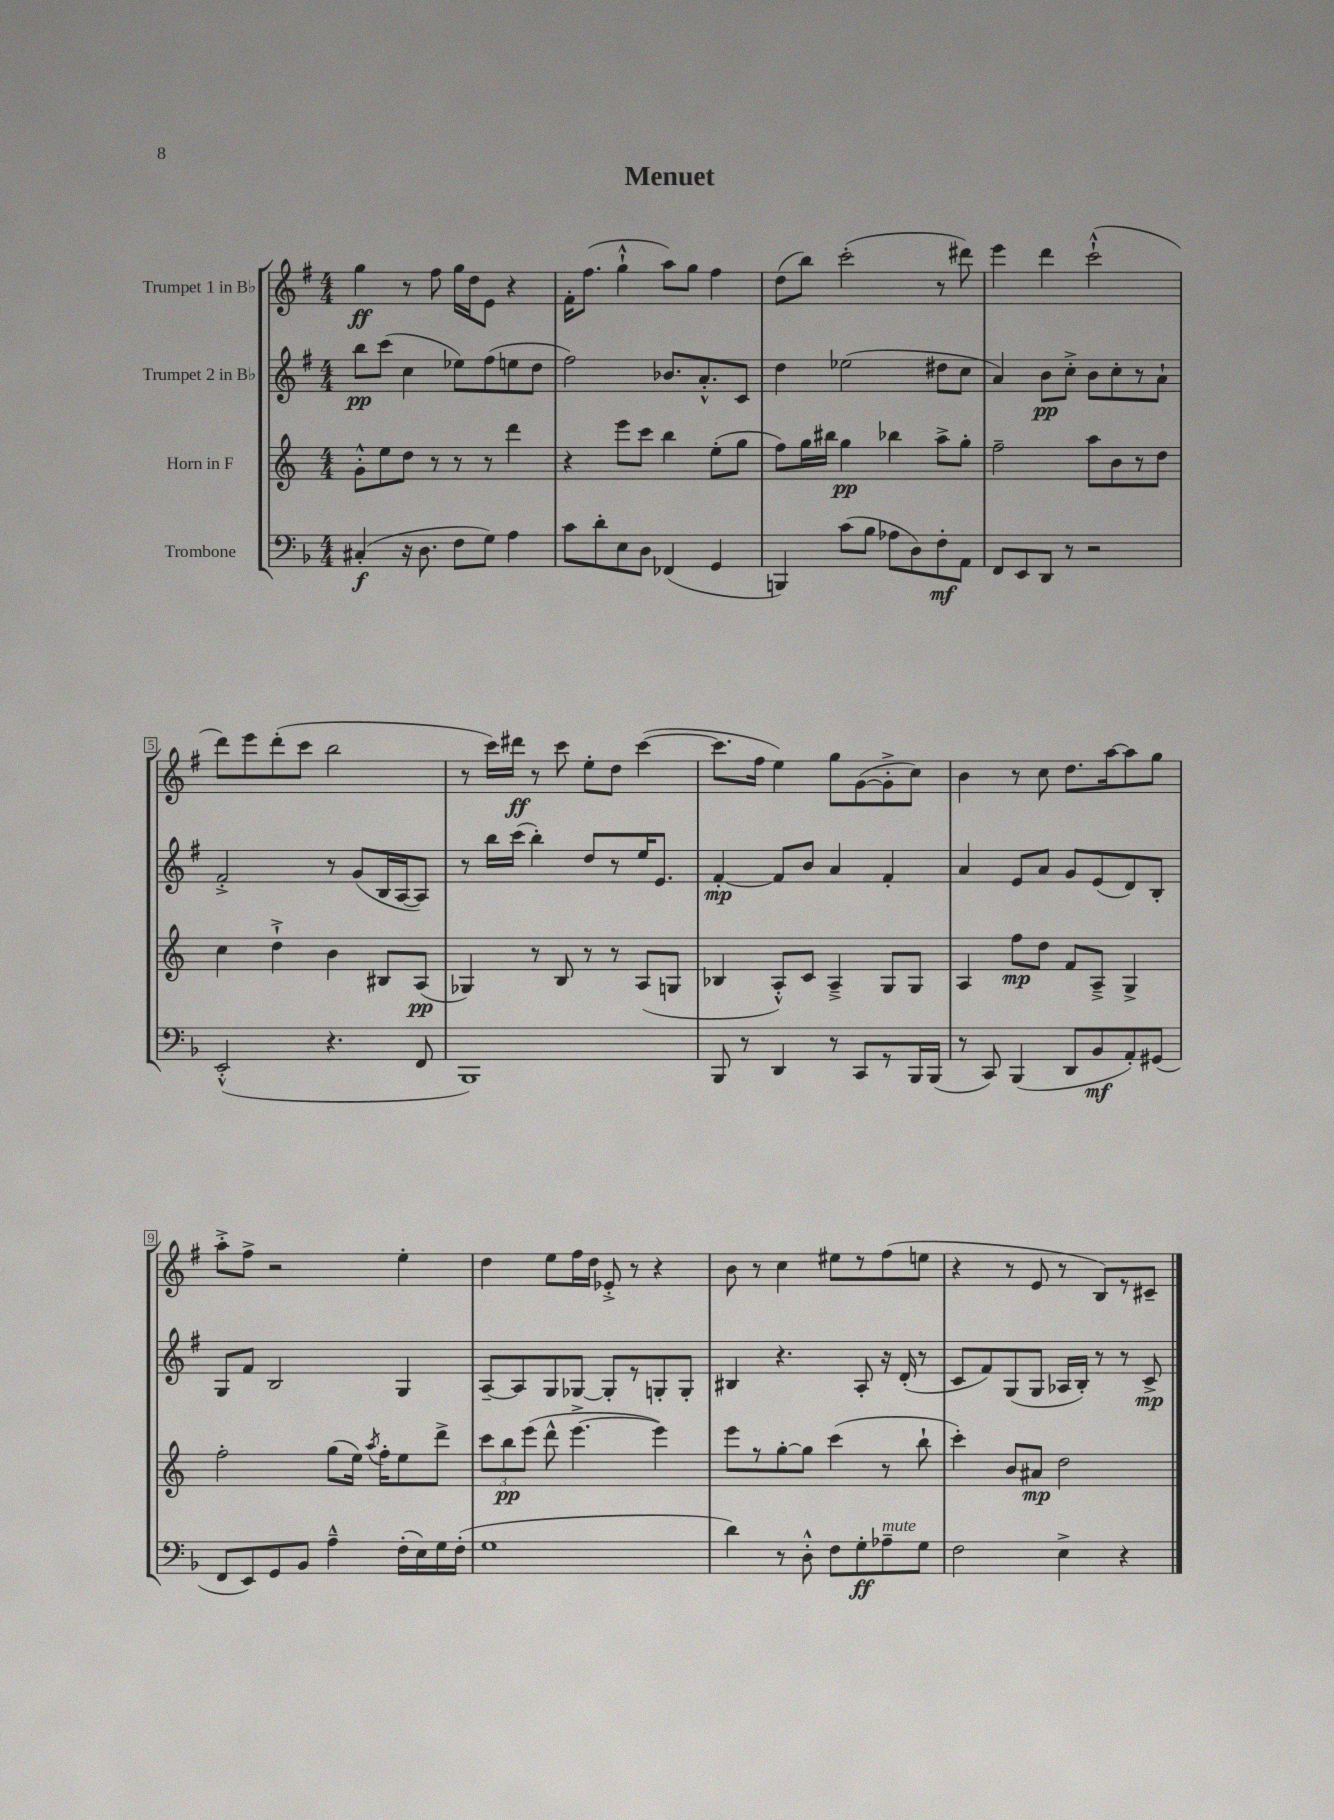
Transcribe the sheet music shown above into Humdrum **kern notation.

**kern	**kern	**kern	**kern
*staff4	*staff3	*staff2	*staff1
*clefF4	*clefG2	*clefG2	*clefG2
*k[b-]	*k[]	*k[f#]	*k[f#]
*M4/4	*M4/4	*M4/4	*M4/4
(4C#'	8g'^^	8bb	4gg
.	8ee	(8ccc	.
16r	8dd	4cc	8r
8.D	.	.	.
.	8r	.	8ff#
8F	8r	8ee-)	16gg
.	.	.	16dd
8G)	8r	(8ff#	8e
4A	4ddd	8ee	4r
.	.	8dd	.
=	=	=	=
8c	4r	2ff#)	16f#'
.	.	.	(8.ff#
8d'	.	.	.
8E	8eee	.	4gg`^^
8D	8ccc	.	.
(4FF-	4bb	8.b-	8aa)
.	.	.	8gg
.	.	8.a'^^	.
4GG	(8ee'	.	4ff#
.	8gg	8c	.
=	=	=	=
4BBB)	8ff)	4dd	(8dd
.	16gg	.	8bb)
.	16bb#	.	.
(8c	4gg	(2ee-	(2ccc'
8B-	.	.	.
8A-	4bb-	.	.
8D)	.	.	.
8F'	8aa^	8dd#	8r
8AA	8gg'	8cc	8ddd#)
=	=	=	=
8FF	2ff~	4a)	4eee
8EE	.	.	.
8DD	.	8b	4ddd
8r	.	8cc'^	.
2r	8aa	8b	(2ccc`^^
.	8b	8cc'	.
.	8r	8r	.
.	8dd	8a`	.
=	=	=	=
(2EE'^^	4cc	2f#'^	8ddd)
.	.	.	8eee
.	4dd`^	.	(8ddd'
.	.	.	8ccc
4.r	4b	8r	2bb
.	.	(8g	.
.	8B#	16B	.
.	.	[16A	.
8FF	(8A	8A])	.
=	=	=	=
1BBB-)	4G-)	8r	8r
.	.	16bb	16ccc)
.	.	(16ccc	16ddd#
.	8r	4bb')	8r
.	8B	.	8ccc
.	8r	8dd	8ee'
.	8r	8r	8dd
.	(8A	16ee	([4ccc
.	.	8.e	.
.	8G	.	.
=	=	=	=
8BBB-	4B-	[4f#'	8.ccc]
8r	.	.	.
.	.	.	16ff#
4DD	8A'^^)	8f#]	4ee)
.	8c	8b	.
8r	4A~^	4a	8gg
8CC	.	.	([8g
8r	8G	4f#'	8g'^]
16BBB-	8G	.	8cc)
(16BBB-	.	.	.
=	=	=	=
8r	4A	4a	4b
8CC)	.	.	.
(4BBB-	8ff	8e	8r
.	8dd	8a	8cc
8DD	8f	8g	8.dd
8BB-	8A~^	(8e	.
.	.	.	[16aa
8AA')	4G^	8d)	8aa]
(8GG#	.	8B'	8gg
=	=	=	=
8FF	2ff'	8G	8aa'^
8EE)	.	8f#	8ff#^
8GG	.	2B	2r
8BB-	.	.	.
4A~^^	(8gg	.	.
.	16ee)	.	.
.	8qaa	.	.
.	16ff'	.	.
(16F'	8ee	4G	4ee'
16E)	.	.	.
16G	8ddd^	.	.
(16F'	.	.	.
=	=	=	=
1G	12ccc	[8A~	4dd
.	12bb	.	.
.	.	8A]	.
.	(12eee	.	.
.	8ddd^^	8G	8ee
.	[4.eee^	[8G-	16ff#
.	.	.	16dd
.	.	8G-']	8e-'^
.	.	8r	8r
.	4eee])	8G'	4r
.	.	8G'	.
=	=	=	=
4d)	8eee	4B#	8b
.	8r	.	8r
8r	[8gg'	4.r	4cc
8D'^^	8gg]	.	.
8F	(4ccc	.	8ee#
8G'	.	8A'	8r
8A-~	8r	16r	(8ff#
.	.	(16d'	.
8G	8bb`	8r	8ee
=	=	=	=
2F	4ccc')	8c	4r
.	.	8f#)	.
.	8b	(8G	8r
.	8a#	8G	8e
4E^	2dd	16A-	8r
.	.	16B')	.
.	.	8r	8B)
4r	.	8r	8r
.	.	8c^	8c#~
==	==	==	==
*-	*-	*-	*-
